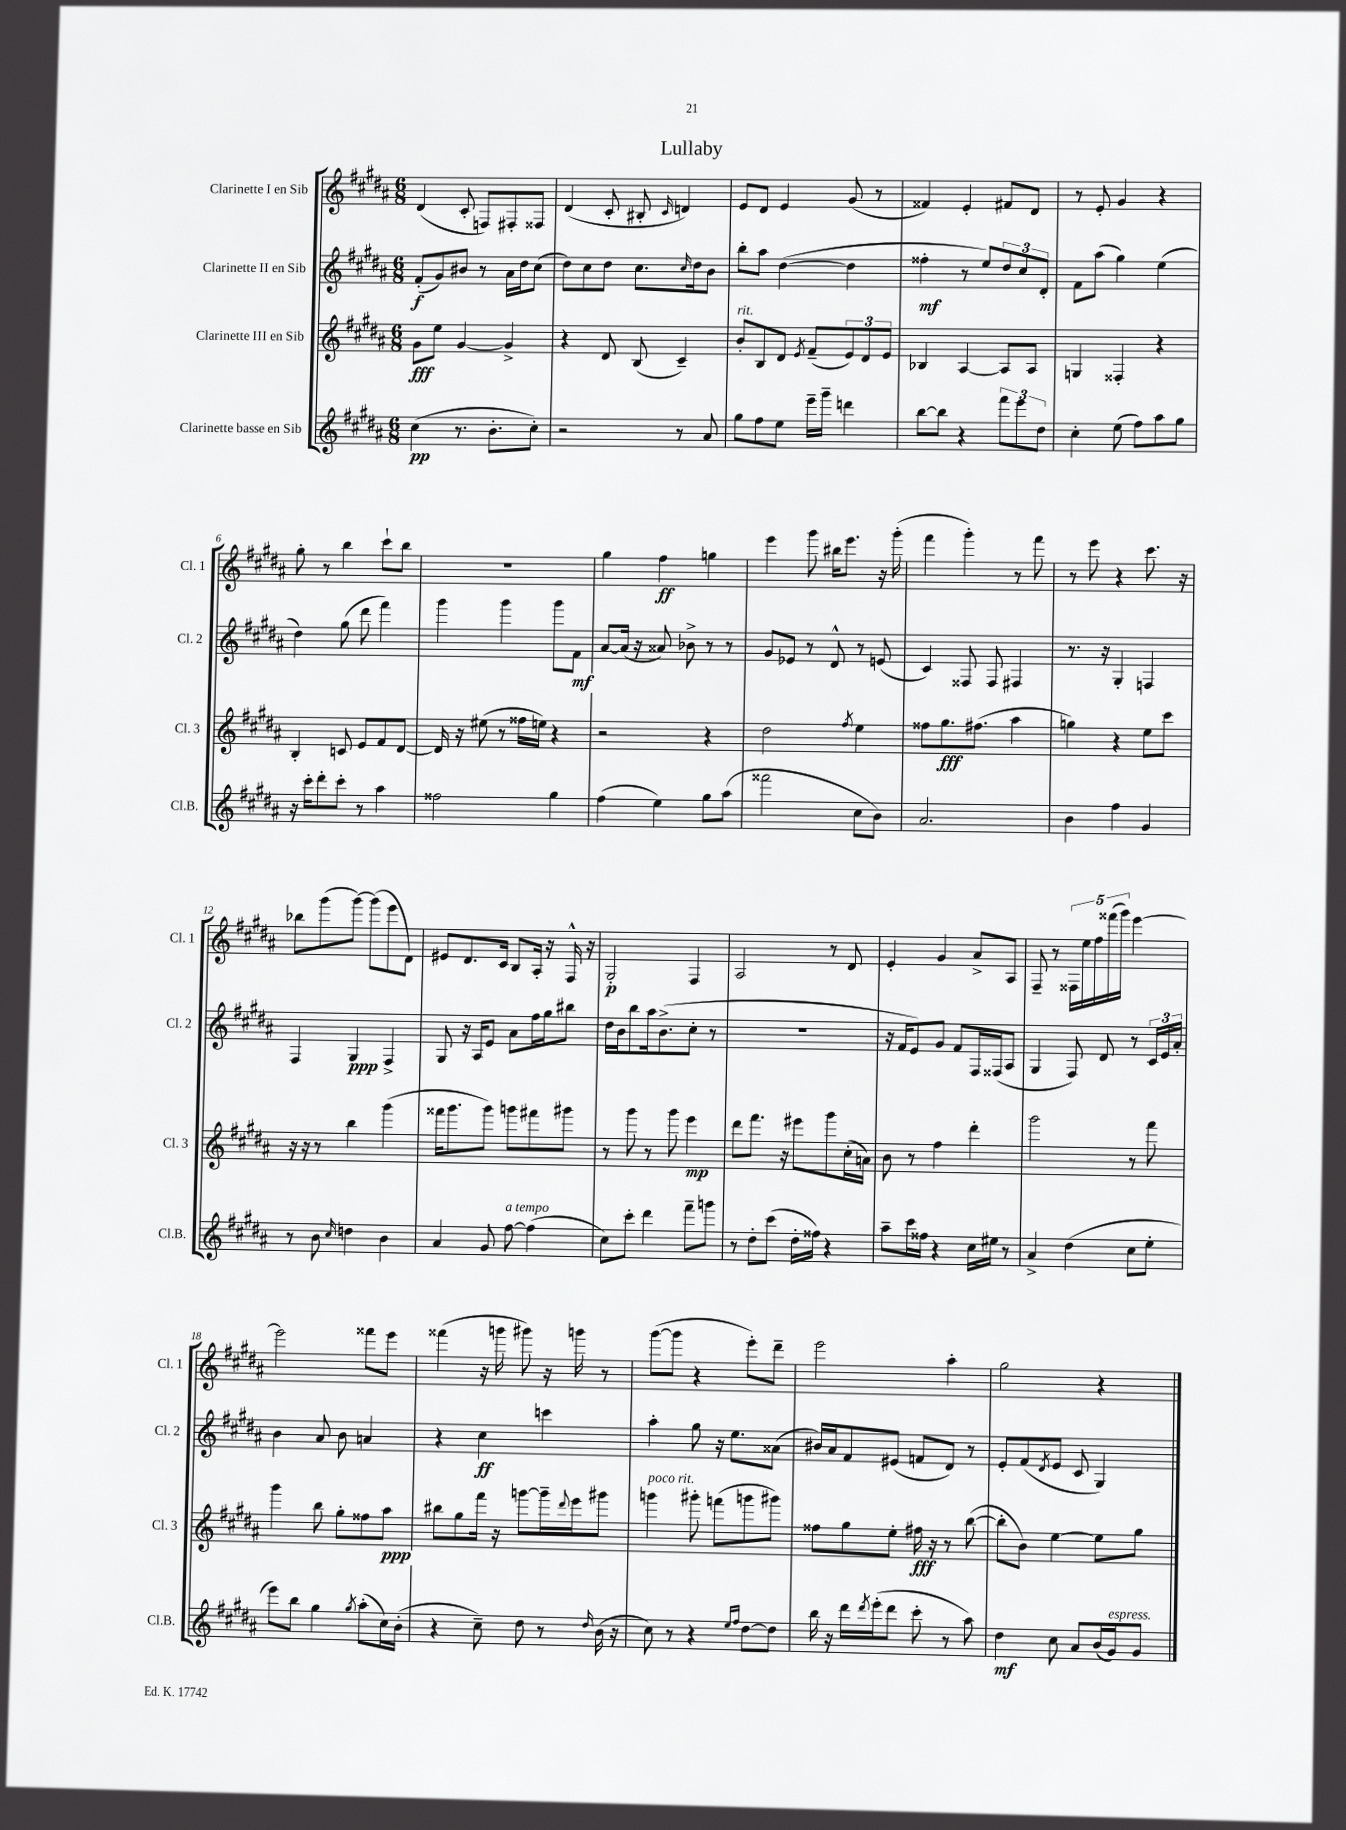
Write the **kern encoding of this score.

**kern	**kern	**kern	**kern
*staff4	*staff3	*staff2	*staff1
*clefG2	*clefG2	*clefG2	*clefG2
*k[f#c#g#d#a#]	*k[f#c#g#d#a#]	*k[f#c#g#d#a#]	*k[f#c#g#d#a#]
*M6/8	*M6/8	*M6/8	*M6/8
(4cc#	8g#	(8f#'	(4d#
.	8ee	8g#)	.
8.r	[4g#	8b#	8c#'
.	.	8r	8F)
8.b'	.	.	.
.	4g#^]	16a#	8F#'
.	.	16dd#	.
8cc#')	.	(8cc#	8F##
=	=	=	=
2r	4r	8dd#)	(4d#
.	.	8cc#	.
.	8d#	8dd#	8c#'
.	(8B	8.cc#	8B#'
.	.	.	16qqc#
8r	4c#~)	.	4d)
.	.	16qqcc#	.
.	.	16dd#	.
8a#	.	8b	.
=	=	=	=
8gg#	8b'	8bb'	8e
8ff#	8B	8aa#	8d#
8ee	8d#	([4dd#	4e
.	8qe	.	.
16eee~	(8f#~	.	.
16ggg#~	.	.	.
4ddd	12e)	4dd#]	(8g#
.	12d#	.	.
.	.	.	8r
.	12e	.	.
=	=	=	=
[8bb	4B-	4ff##'	4f##)
8bb]	.	.	.
4r	[4A#	8r	4e'
.	.	8ee)	.
12fff#	8A#]	12dd#	8f#
12eee	.	12cc#	.
.	8A#	.	8d#
12dd#	.	12d#'	.
=	=	=	=
4cc#'	4G	8f#	8r
.	.	(8aa#	8e'
(8ee	4F##'	4gg#)	4g#
8ff#)	.	.	.
8aa#	4r	(4ee	4r
8gg#	.	.	.
=	=	=	=
16r	4B'	4dd#)	8gg#'
16ccc#'	.	.	.
8ddd#'	.	.	8r
8ccc#'	8c	(8gg#	4bb
8r	8e	8ddd#	.
4aa#	8f#	4fff#)	8ccc#`
.	[8d#	.	8bb
=	=	=	=
2ff##	16d#]	4ggg#	2.r
.	16r	.	.
.	(8ee#	.	.
.	8r	4ggg#	.
.	16ff##	.	.
.	16ee)	.	.
4gg#	4r	8ggg#	.
.	.	8f#	.
=	=	=	=
(4ff#	2r	[8a#	4gg#
.	.	(16a#]	.
.	.	16r	.
4ee)	.	8a##)	4ff#
.	.	8b-^	.
8gg#	4r	8r	4gg
(8aa#	.	8r	.
=	=	=	=
2fff##	2dd#	8g#	4eee
.	.	8e-	.
.	.	8r	8ggg#
.	.	8d#^^	16bb#
.	.	.	8.eee
.	8qff#	.	.
8cc#	4ee	8r	.
8b)	.	(8e	16r
.	.	.	(16ggg#'
=	=	=	=
2.a#	8ff##	4c#)	4fff#
.	8.gg#	.	.
.	.	8F##	4ggg#')
.	(8.ff#	.	.
.	.	8F##	.
.	4aa#	4F#	8r
.	.	.	8fff#
=	=	=	=
4b	4gg)	8.r	8r
.	.	.	8eee
.	.	16r	.
4ff#	4r	4G#'	4r
4g#	8ee	4F	8.ccc#
.	8ccc#	.	.
.	.	.	16r
=	=	=	=
8r	16r	4F#	8bb-
.	16r	.	.
8b	8r	.	(8ggg#
16qqcc#	.	.	.
4dd	4bb	4G#	[8ggg#)
.	.	.	(8ggg#]
4b	(4ggg#	4F#^	8eee
.	.	.	8d#)
=	=	=	=
4a#	16fff##	8G#	8e#
.	8.ggg#	.	.
.	.	16r	8.d#
.	.	16A#	.
8g#	8ggg#)	8e	.
.	.	.	16c#
[8ff#	8ggg	8a#	8B
(4ff#]	8fff#	16ff#	16A#'
.	.	16gg#	16r
.	8ggg#	8bb#	16F#^^
.	.	.	16r
=	=	=	=
8cc#)	8r	16dd#	2G#'
.	.	16b	.
8ccc#'	8ggg#	8bb	.
4ddd#	8r	16aa#	.
.	.	(8.b^	.
.	8ggg#	.	.
8fff#~	4eee	8cc#'	4F#
8ggg	.	8r	.
=	=	=	=
8r	8ddd#	2.r	2A#
8dd#'	8.fff#	.	.
(8ccc#	.	.	.
.	16r	.	.
16dd#'	8eee#	.	.
16ff##)	.	.	.
4r	8ggg#	.	8r
.	(16cc#'	.	8d#
.	16a)	.	.
=	=	=	=
8aa#~	8b	16r	4e'
.	.	16f#	.
16ccc#	8r	8e)	.
16ff##	.	.	.
4r	4ff#	8g#	4g#
.	.	8f#	.
16cc#	4ddd#'	16F#	8a#^
16ee#	.	(16F##	.
8r	.	8A#	8A#
=	=	=	=
4a#^	2ggg#	4G#	8F#~
.	.	.	8r
(4dd#	.	8F#)	20F##
.	.	.	20ee
.	.	.	20ff#
.	.	8d#	.
.	.	.	(20fff##
.	.	.	20ggg#)
8cc#	8r	8r	[4eee
8ee'	8fff#	24c#	.
.	.	24e	.
.	.	24a#'	.
=	=	=	=
8eee)	4ggg#	4b	2eee]
8bb	.	.	.
4gg#	8bb	8a#	.
.	8gg#'	8b	.
8qgg#	.	.	.
(8aa#'	8ff##	4a	8fff##
16cc#)	8aa#	.	8eee
(16b'	.	.	.
=	=	=	=
4r	8bb#	4r	(4fff##
.	8gg#	.	.
8cc#~)	16fff#	4cc#	16r
.	16r	.	16ggg
8dd#	[8ggg	.	8ggg#)
8r	16ggg~]	4ccc	16r
.	8qqddd#	.	.
.	16eee	.	16ggg
16qqdd#	.	.	.
(16b	8ggg#	.	8r
16r	.	.	.
=	=	=	=
8cc#)	4ggg	4aa#'	([8ggg#
8r	.	.	8ggg#]
4r	8ggg#'	8gg#	4r
.	(8fff	16r	.
.	.	8.ee	.
16qqee	.	.	.
16qqff#	.	.	.
[8dd#	8ggg	.	8eee')
8dd#]	8ggg#)	(8a##	8ddd#~
=	=	=	=
16bb	8ff##	16b#)	2eee
16r	.	16a#	.
16ddd#	8gg#	8f#	.
8qddd#	.	.	.
(16eee'	.	.	.
8ddd#	8ee'	(8e#	.
8ccc#'	16ff#	8f	.
.	16r	.	.
8r	8r	8d#)	4aa#'
8aa#)	([8bb	8r	.
=	=	=	=
4dd#	8bb']	8e'	2gg#
.	8b)	(8f#	.
.	.	8qd#	.
8cc#	[4ee	8e	.
8a#	.	8c#	.
(16b	8ee]	4G#)	4r
16g#)	.	.	.
8g#	8gg#	.	.
==	==	==	==
*-	*-	*-	*-
